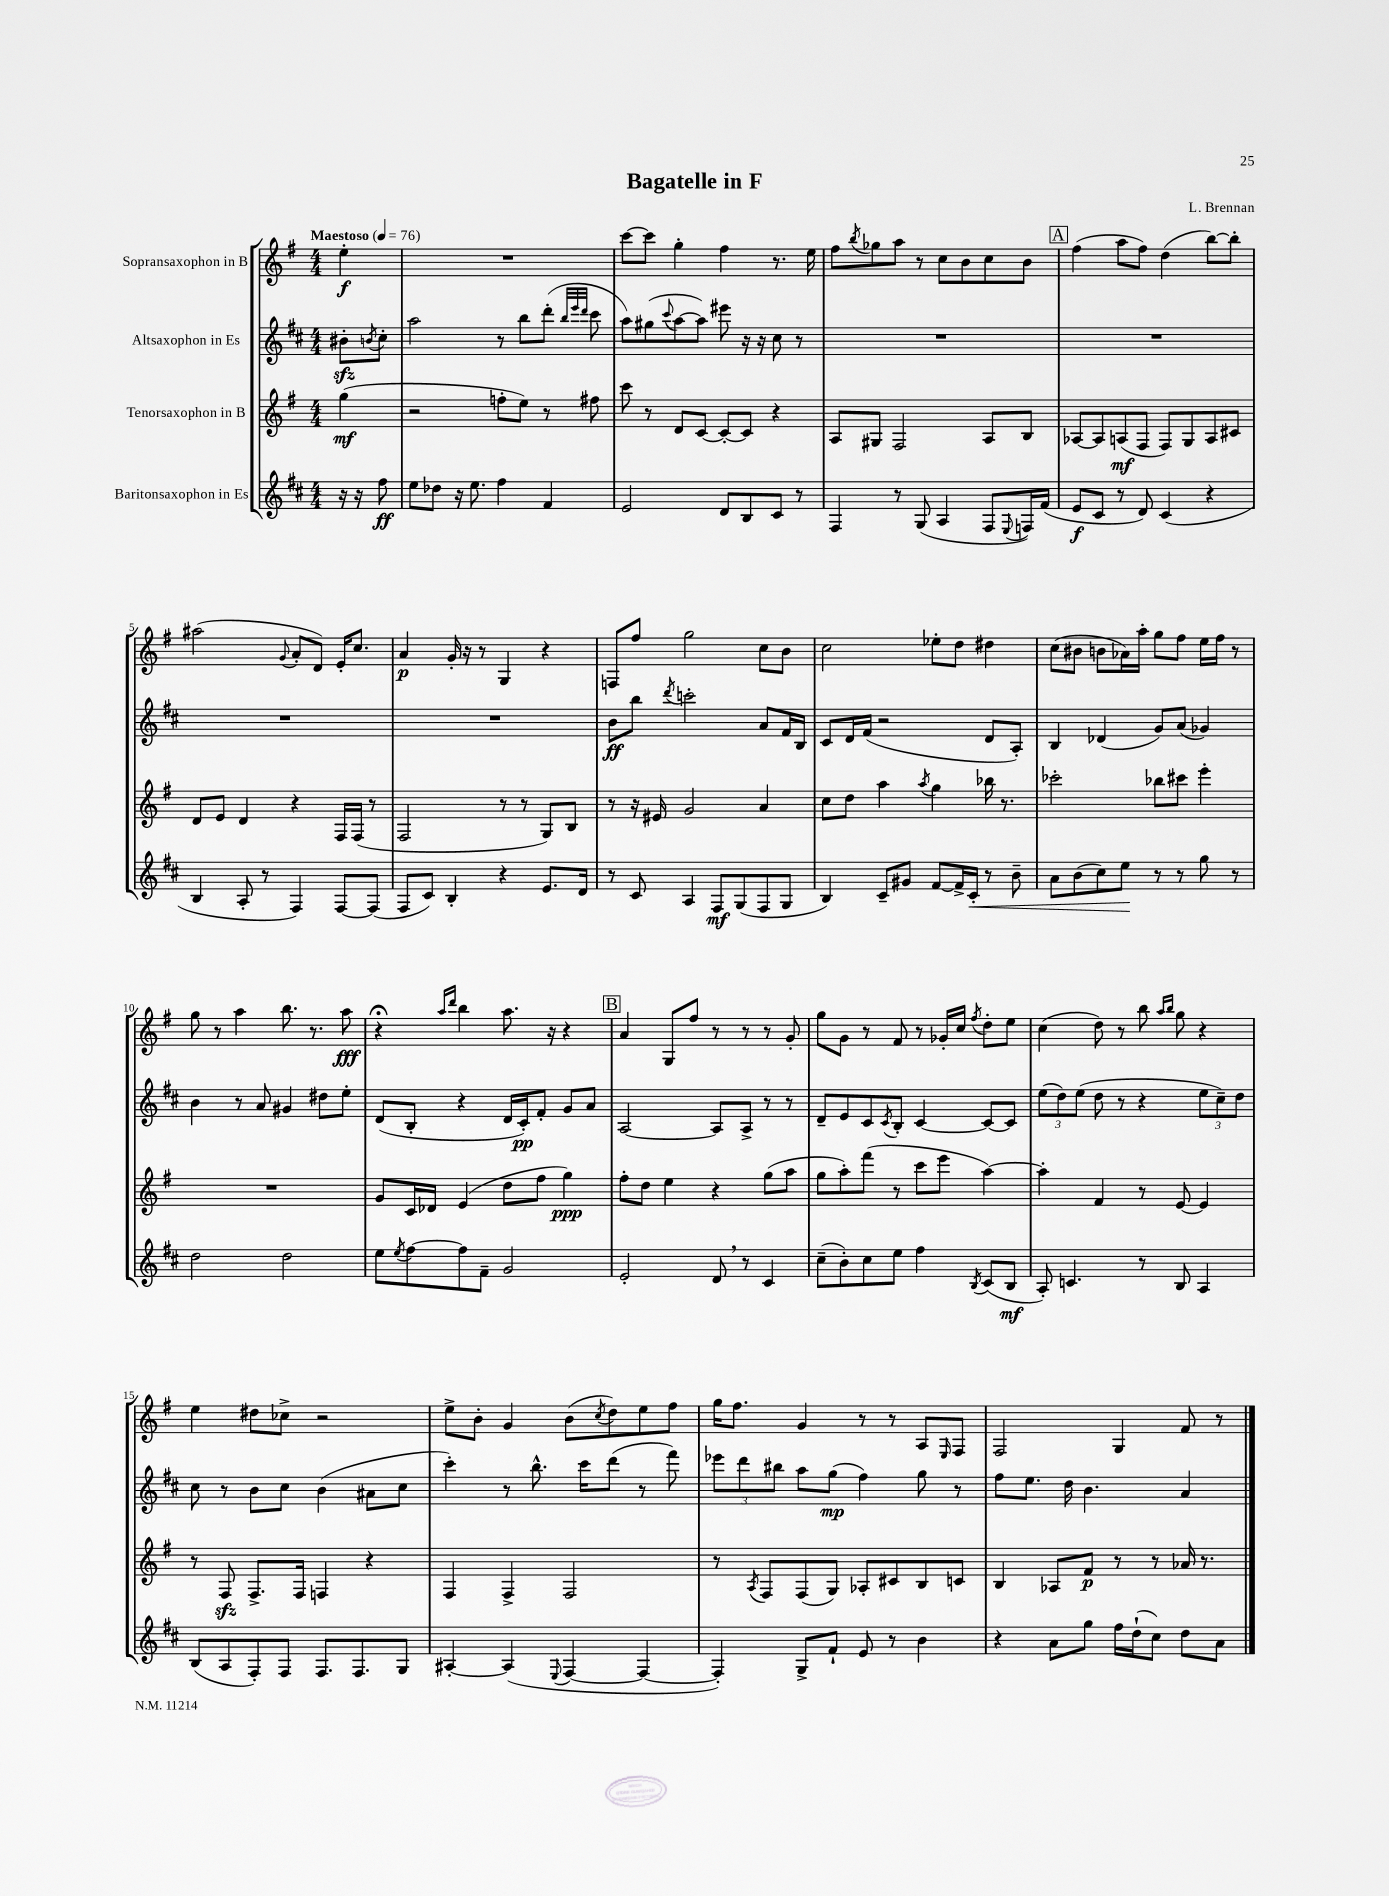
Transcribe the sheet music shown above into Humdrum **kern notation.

**kern	**kern	**kern	**kern
*staff4	*staff3	*staff2	*staff1
*clefG2	*clefG2	*clefG2	*clefG2
*k[f#c#]	*k[f#]	*k[f#c#]	*k[f#]
*M4/4	*M4/4	*M4/4	*M4/4
*MM76	*MM76	*MM76	*MM76
16r	(4gg	8b#'	4ee'
16r	.	.	.
.	.	8qb	.
8ff#	.	8cc#'	.
=	=	=	=
8ee	2r	2aa	1r
8dd-	.	.	.
16r	.	.	.
8.ee	.	.	.
4ff#	8ff'	8r	.
.	8ee)	8bb	.
4f#	8r	(8ddd'	.
.	.	32qqbb	.
.	.	32qqeee	.
.	.	32qqddd	.
.	8ff#	8ccc#	.
=	=	=	=
2e	8ccc	8aa)	[8ccc
.	8r	(8gg#	8ccc]
.	.	8qqccc#	.
.	8d	[8aa	4gg'
.	[8c	8aa])	.
8d	8c'_	8eee#	4ff#
8B	8c]	16r	.
.	.	16r	.
8c#	4r	8cc#	8.r
8r	.	8r	.
.	.	.	16ee
=	=	=	=
4F#	8A	1r	8ff#
.	.	.	8qbb
.	8G#	.	8gg-
8r	2F#	.	8aa
(8G	.	.	8r
4A	.	.	8cc
.	.	.	8b
8F#	8A	.	8cc
8qqE	.	.	.
16F)	8B	.	8b
(16f#	.	.	.
=	=	=	=
8e	[8A-	1r	(4ff#
8c#	8A-]	.	.
8r	(8A	.	8aa
8d)	8F#	.	8ff#)
(4c#	8F#)	.	(4dd
.	8G	.	.
4r	8A	.	[8bb)
.	8c#	.	8bb']
=	=	=	=
4B	8d	1r	(2aa#
.	8e	.	.
8A'	4d	.	.
8r	.	.	.
.	.	.	8qqg
4F#)	4r	.	8a'
.	.	.	8d)
[8F#	16F#	.	16e'
.	(16F#	.	8.cc
(8F#]	8r	.	.
=	=	=	=
8F#	2F#	1r	4a
8c#)	.	.	.
4B'	.	.	16g'
.	.	.	16r
.	.	.	8r
4r	8r	.	4G
.	8r	.	.
8.e	8G)	.	4r
.	8B	.	.
16d	.	.	.
=	=	=	=
8r	8r	8b	8F
8c#	16r	8bb	8ff#
.	16e#	.	.
.	.	8qddd	.
4A	2g	2ccc'	2gg
8F#	.	.	.
(8G	.	.	.
8F#	4a	8a	8cc
8G	.	16f#	8b
.	.	16B	.
=	=	=	=
4B)	8cc	8c#	2cc
.	8dd	16d	.
.	.	(16f#	.
8c#~	4aa	2r	.
8g#	.	.	.
.	8qaa	.	.
[8f#	4gg	.	8ee-'
16f#^]	.	.	8dd
16c#'	.	.	.
8r	16bb-	8d	4dd#
.	8.r	.	.
8b~	.	8A')	.
=	=	=	=
8a	2ccc-'	4B	(8cc
(8b	.	.	8b#
8cc#)	.	(4d-	8b
8ee	.	.	16a-)
.	.	.	16aa'
8r	8bb-	8g)	8gg
8r	8ccc#	(8a	8ff#
8gg	4eee'	4g-)	16ee
.	.	.	16ff#
8r	.	.	8r
=	=	=	=
2dd	1r	4b	8gg
.	.	.	8r
.	.	8r	4aa
.	.	8a	.
2dd	.	4g#	8.bb
.	.	.	8.r
.	.	8dd#	.
.	.	8ee'	8aa
=	=	=	=
8ee	8g	(8d	4r;
8qee	.	.	.
[8ff#	16c	8B'	.
.	16d-	.	.
.	.	.	16qqaa
.	.	.	16qqddd
8ff#]	(4e	4r	4bb
8f#~	.	.	.
2g	8dd	16d	8.aa
.	.	16c#')	.
.	8ff#	8f#'	.
.	.	.	16r
.	4gg)	8g	4r
.	.	8a	.
=	=	=	=
2e'	8ff#'	[2A	4a
.	8dd	.	.
.	4ee	.	8G
.	.	.	8ff#
8d	4r	8A]	8r
8r	.	8A^	8r
4c#	(8gg	8r	8r
.	8aa	8r	8g'
=	=	=	=
(8cc#~	8gg	8d~	8gg
8b')	8aa')	8e	8g
8cc#	(8fff#	8c#	8r
.	.	8qc#	.
8ee	8r	8B'	8f#
4ff#	8ccc	[4c#	8r
.	8eee	.	16g-'
.	.	.	16cc
8qB	.	.	8qff#
(8c#	[4aa)	8c#_	8dd'
8B	.	8c#]	8ee
=	=	=	=
8A')	4aa']	(12ee	(4cc
.	.	12dd)	.
4.c	.	.	.
.	.	(12ee	.
.	4f#	8dd	8dd)
.	.	8r	8r
8r	8r	4r	8bb
.	.	.	16qqaa
.	.	.	16qqbb
8B	[8e	.	8gg
4A	4e]	12ee	4r
.	.	12cc#~)	.
.	.	12dd	.
=	=	=	=
(8B	8r	8cc#	4ee
8A	8F#	8r	.
8F#')	8.F#^	8b	8dd#
8F#	.	8cc#	8cc-^
.	16F#	.	.
8.F#	4F	(4b	2r
8.F#	.	.	.
.	4r	8a#	.
8G	.	8cc#	.
=	=	=	=
[4A#'	4F#	4ccc#')	8ee^
.	.	.	8b'
(4A#]	4F#^	8r	4g
.	.	8.bb^^	.
8qqE	.	.	.
[4F#	2F#	.	(8b
.	.	16ccc#	.
.	.	.	8qcc
.	.	(8ddd	8dd)
4F#_	.	8r	8ee
.	.	8fff#)	8ff#
=	=	=	=
4F#'])	8r	12eee-	16gg
.	.	.	8.ff#
.	.	12ddd	.
.	8qA	.	.
.	8F#	.	.
.	.	12bb#	.
8G^	(8F#	8aa	4g
8f#`	8G)	(8gg	.
8e	8A-'	4ff#)	8r
8r	8c#	.	8r
4b	8B	8gg	8A
.	.	.	16qqE
.	8c	8r	8F#
=	=	=	=
4r	4B	8ff#	2F#
.	.	8.ee	.
8a	8A-	.	.
.	.	16dd	.
8gg	8f#	4.b	.
16ff#	8r	.	4G
(16dd`	.	.	.
8cc#)	8r	.	.
8dd	16a-	4a	8f#
.	8.r	.	.
8a	.	.	8r
==	==	==	==
*-	*-	*-	*-
